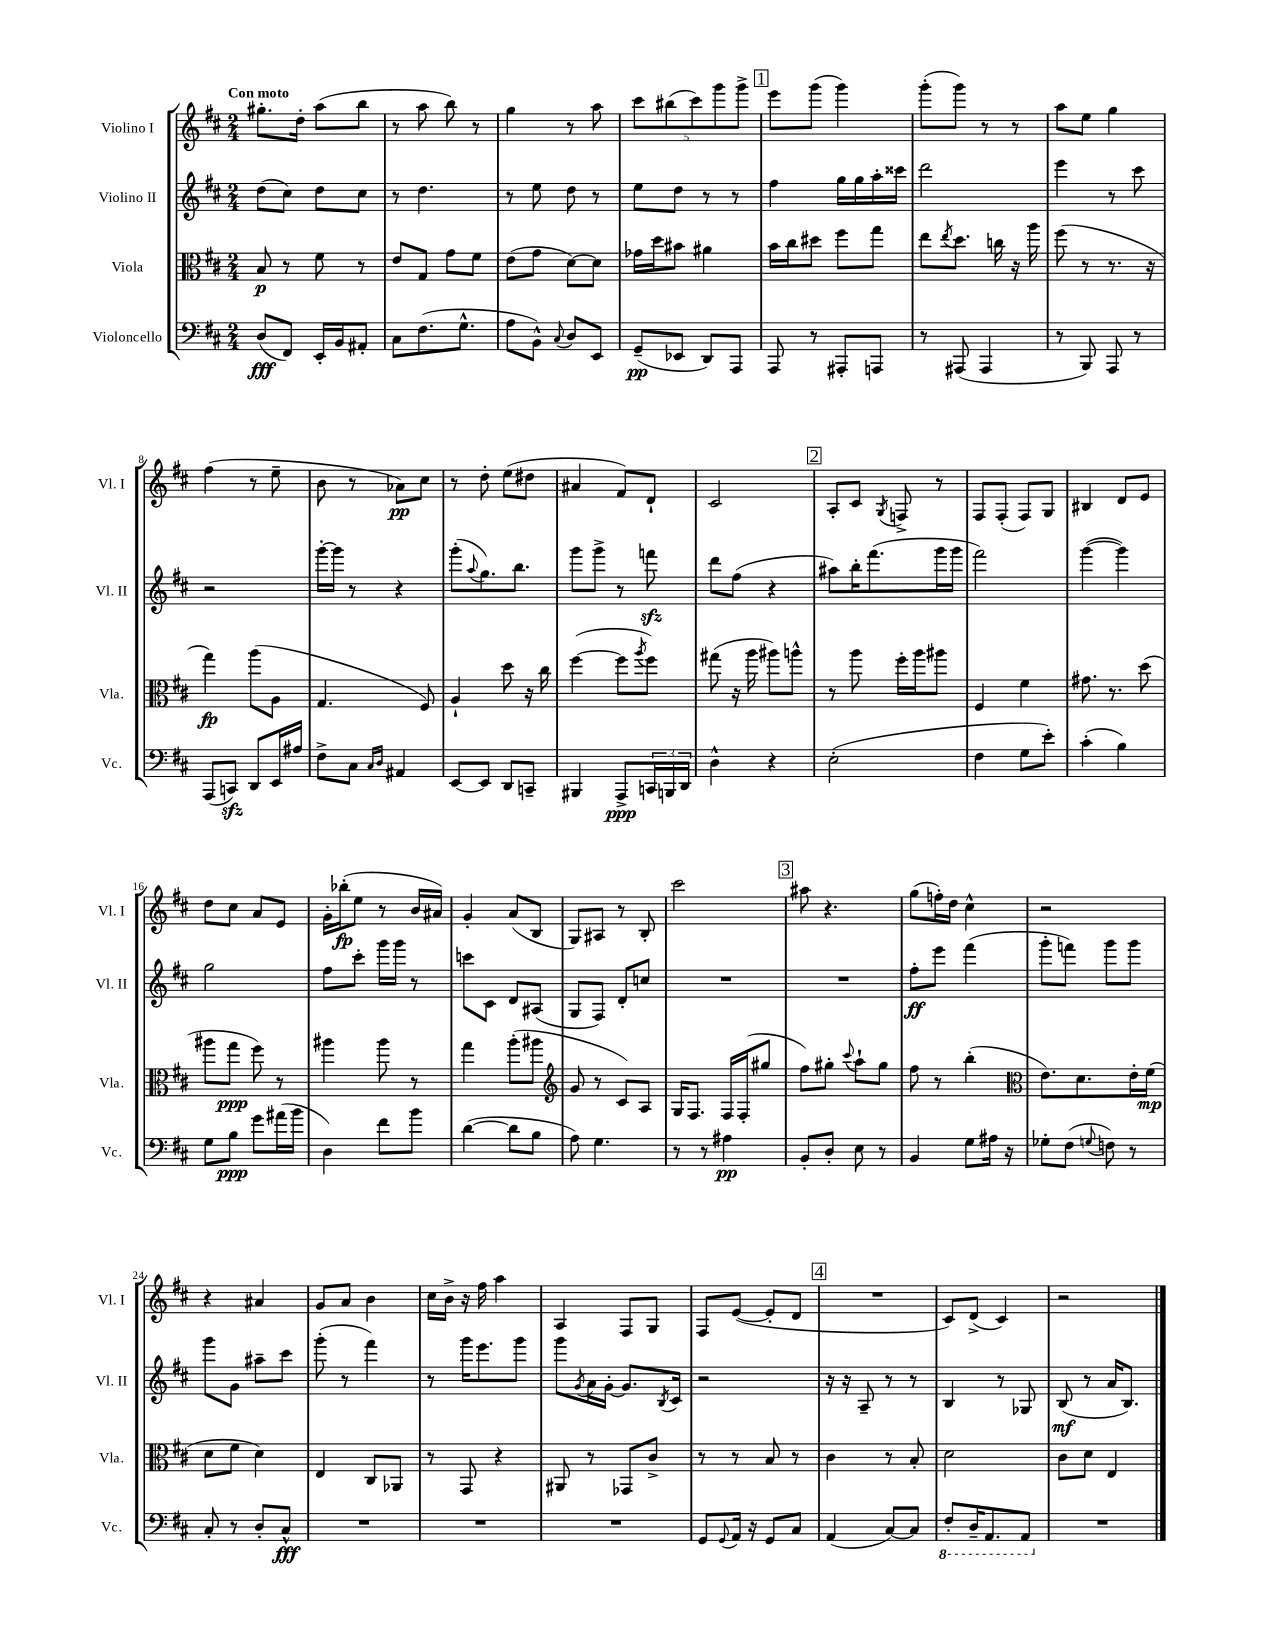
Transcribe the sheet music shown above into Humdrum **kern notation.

**kern	**kern	**kern	**kern
*staff4	*staff3	*staff2	*staff1
*clefF4	*clefC3	*clefG2	*clefG2
*k[f#c#]	*k[f#c#]	*k[f#c#]	*k[f#c#]
*M2/4	*M2/4	*M2/4	*M2/4
(8D	8B	(8dd	8.gg#'
8FF#)	8r	8cc#)	.
.	.	.	16dd'
16EE'	8f#	8dd	(8aa
16BB	.	.	.
8AA#'	8r	8cc#	8bb
=	=	=	=
8C#	8e	8r	8r
(8.F#	8G	4.dd	8aa
.	8g	.	8bb)
8.G^^	.	.	.
.	8f#	.	8r
=	=	=	=
8A	(8e	8r	4gg
8BB^^)	8g	8ee	.
8qqC#	.	.	.
8D	[8d)	8dd	8r
8EE	8d]	8r	8aa
=	=	=	=
(8GG~	16g-	8ee	10ccc#
.	16dd	.	.
.	.	.	(10bb#
8EE-	8b#	8dd	.
.	.	.	10ccc#)
8DD)	4a#	8r	.
.	.	.	10ggg
8AAA	.	8r	.
.	.	.	10ggg^
=	=	=	=
8AAA	16b	4ff#	8eee
.	16cc#	.	.
8r	8dd#	.	(8ggg
8AAA#'	8ff#	16gg	4ggg)
.	.	16gg	.
8AAA	8gg	16aa'	.
.	.	16ccc##	.
=	=	=	=
8r	8ee	2ddd	(8ggg'
.	8qee	.	.
(8AAA#	8.dd	.	8ggg)
4AAA#	.	.	8r
.	16cc	.	.
.	16r	.	8r
.	16aa	.	.
=	=	=	=
8r	(8ff#	4eee	8aa
8BBB)	8r	.	8ee
8AAA	8.r	8r	4gg
8r	.	8ccc#	.
.	16r	.	.
=	=	=	=
(8AAA	4gg)	2r	(4ff#
8CC)	.	.	.
8DD	(8aa	.	8r
16EE	8A	.	8ee~
16A#	.	.	.
=	=	=	=
8F#^	4.G	[16ggg'	8b
.	.	16ggg]	.
8C#	.	8r	8r
16qqC#	.	.	.
16qqD	.	.	.
4AA#	.	4r	8a-)
.	8F#)	.	8cc#
=	=	=	=
[8EE	4A`	(8ggg'	8r
.	.	8qqaa	.
8EE]	.	8.gg)	8dd'
8DD	8dd	.	(8ee
.	.	8.bb	.
8CC~	16r	.	8dd#
.	16cc#	.	.
=	=	=	=
4BBB#	([4ff#	8ggg	4a#
.	.	8ggg^	.
8AAA^	8ff#]	8r	8f#)
.	8qaa	.	.
24CC	8ff#)	8fff	8d`
24BBB	.	.	.
24DD	.	.	.
=	=	=	=
4D^^	(8gg#	8ddd	2c#
.	16r	(8ff#	.
.	16aa	.	.
4r	8aa#)	4r	.
.	8aa^^	.	.
=	=	=	=
(2E'	8r	8aa#)	8A'
.	8aa	16bb'	8c#
.	.	(8.fff#	.
.	.	.	8qG
.	16ff#'	.	8F^
.	16aa	.	.
.	8aa#	16ggg	8r
.	.	16ggg	.
=	=	=	=
4F#	4F#	2fff#)	8F#
.	.	.	(8F#'
8G	4f#	.	8F#)
8e')	.	.	8G
=	=	=	=
(4c#'	8.g#	([4ggg	4B#
.	8.r	.	.
4B)	.	4ggg])	8d
.	(8dd	.	8e
=	=	=	=
8G	8aa#	2gg	8dd
8B	8gg	.	8cc#
8g	8ff#)	.	8a
(16a#	8r	.	8e
16b	.	.	.
=	=	=	=
4D)	4aa#	8ff#	16g'
.	.	.	(16bb-'
.	.	8ccc#'	8ee
8f#	8aa#	16ggg	8r
.	.	16ggg	.
8b	8r	8r	16b
.	.	.	16a#)
=	=	=	=
([4d	4gg	8ccc	4g'
.	.	8c#	.
8d]	(8aa'	8d	(8a
8B	8aa#	(8A#	8B
=	=	=	=
*	*clefG2	*	*
8A)	8g	8G	8G)
4.G	8r	8F#)	8A#
.	8c#)	8d'	8r
.	8A	8cc	8B'
=	=	=	=
8r	16G	2r	2ccc#
.	8.F#	.	.
8r	.	.	.
4A#	16F#	.	.
.	(16F#'	.	.
.	8gg#	.	.
=	=	=	=
8BB'	8ff#)	2r	8aa#
8D'	8gg#'	.	4.r
.	8qqccc#	.	.
8E	8aa`	.	.
8r	8gg#	.	.
=	=	=	=
4BB	8ff#	8ff#'	(8gg
.	8r	8eee	16ff')
.	.	.	16dd
8G	(4bb'	(4fff#	4cc#^^
16A#	.	.	.
16r	.	.	.
=	=	=	=
*	*clefC3	*	*
8G-'	8.e)	8ggg'	2r
(8F#	.	8fff)	.
.	8.d	.	.
8qqG	.	.	.
8F)	.	8ggg	.
8r	16e'	8ggg	.
.	(16f#	.	.
=	=	=	=
8C#'	8d	8ggg	4r
8r	8f#	8g	.
8D'	4d)	8aa#~	4a#
8C#^^	.	8ccc#	.
=	=	=	=
2r	4E	(8ggg'	8g
.	.	8r	8a
.	8C#	4fff#)	4b
.	8AA-	.	.
=	=	=	=
2r	8r	8r	16cc#
.	.	.	16b^
.	8GG	16ggg	16r
.	.	8.eee	16ff#
.	4r	.	4aa
.	.	8ggg	.
=	=	=	=
2r	8AA#	8ggg	4A
.	.	8qg	.
.	8r	16a	.
.	.	[16g'	.
.	8GG-	8.g]	8F#
.	8c#^	.	8G
.	.	8qB	.
.	.	16c#	.
=	=	=	=
8GG	8r	2r	8F#
8qqGG	.	.	.
16AA	8r	.	([8e
16r	.	.	.
8GG	8B	.	8e']
8C#	8r	.	8d
=	=	=	=
(4AA	4c#	16r	2r
.	.	16r	.
.	.	8A~	.
[8C#)	8r	8r	.
8C#]	8B'	8r	.
=	=	=	=
8FF#'	2d	4B	8c#)
16DD~	.	.	(8d^
8.AAA	.	.	.
.	.	8r	4c#)
8AAA	.	8G-	.
=	=	=	=
2r	8c#	(8B	2r
.	8d	8r	.
.	4E	16a	.
.	.	8.B)	.
==	==	==	==
*-	*-	*-	*-
